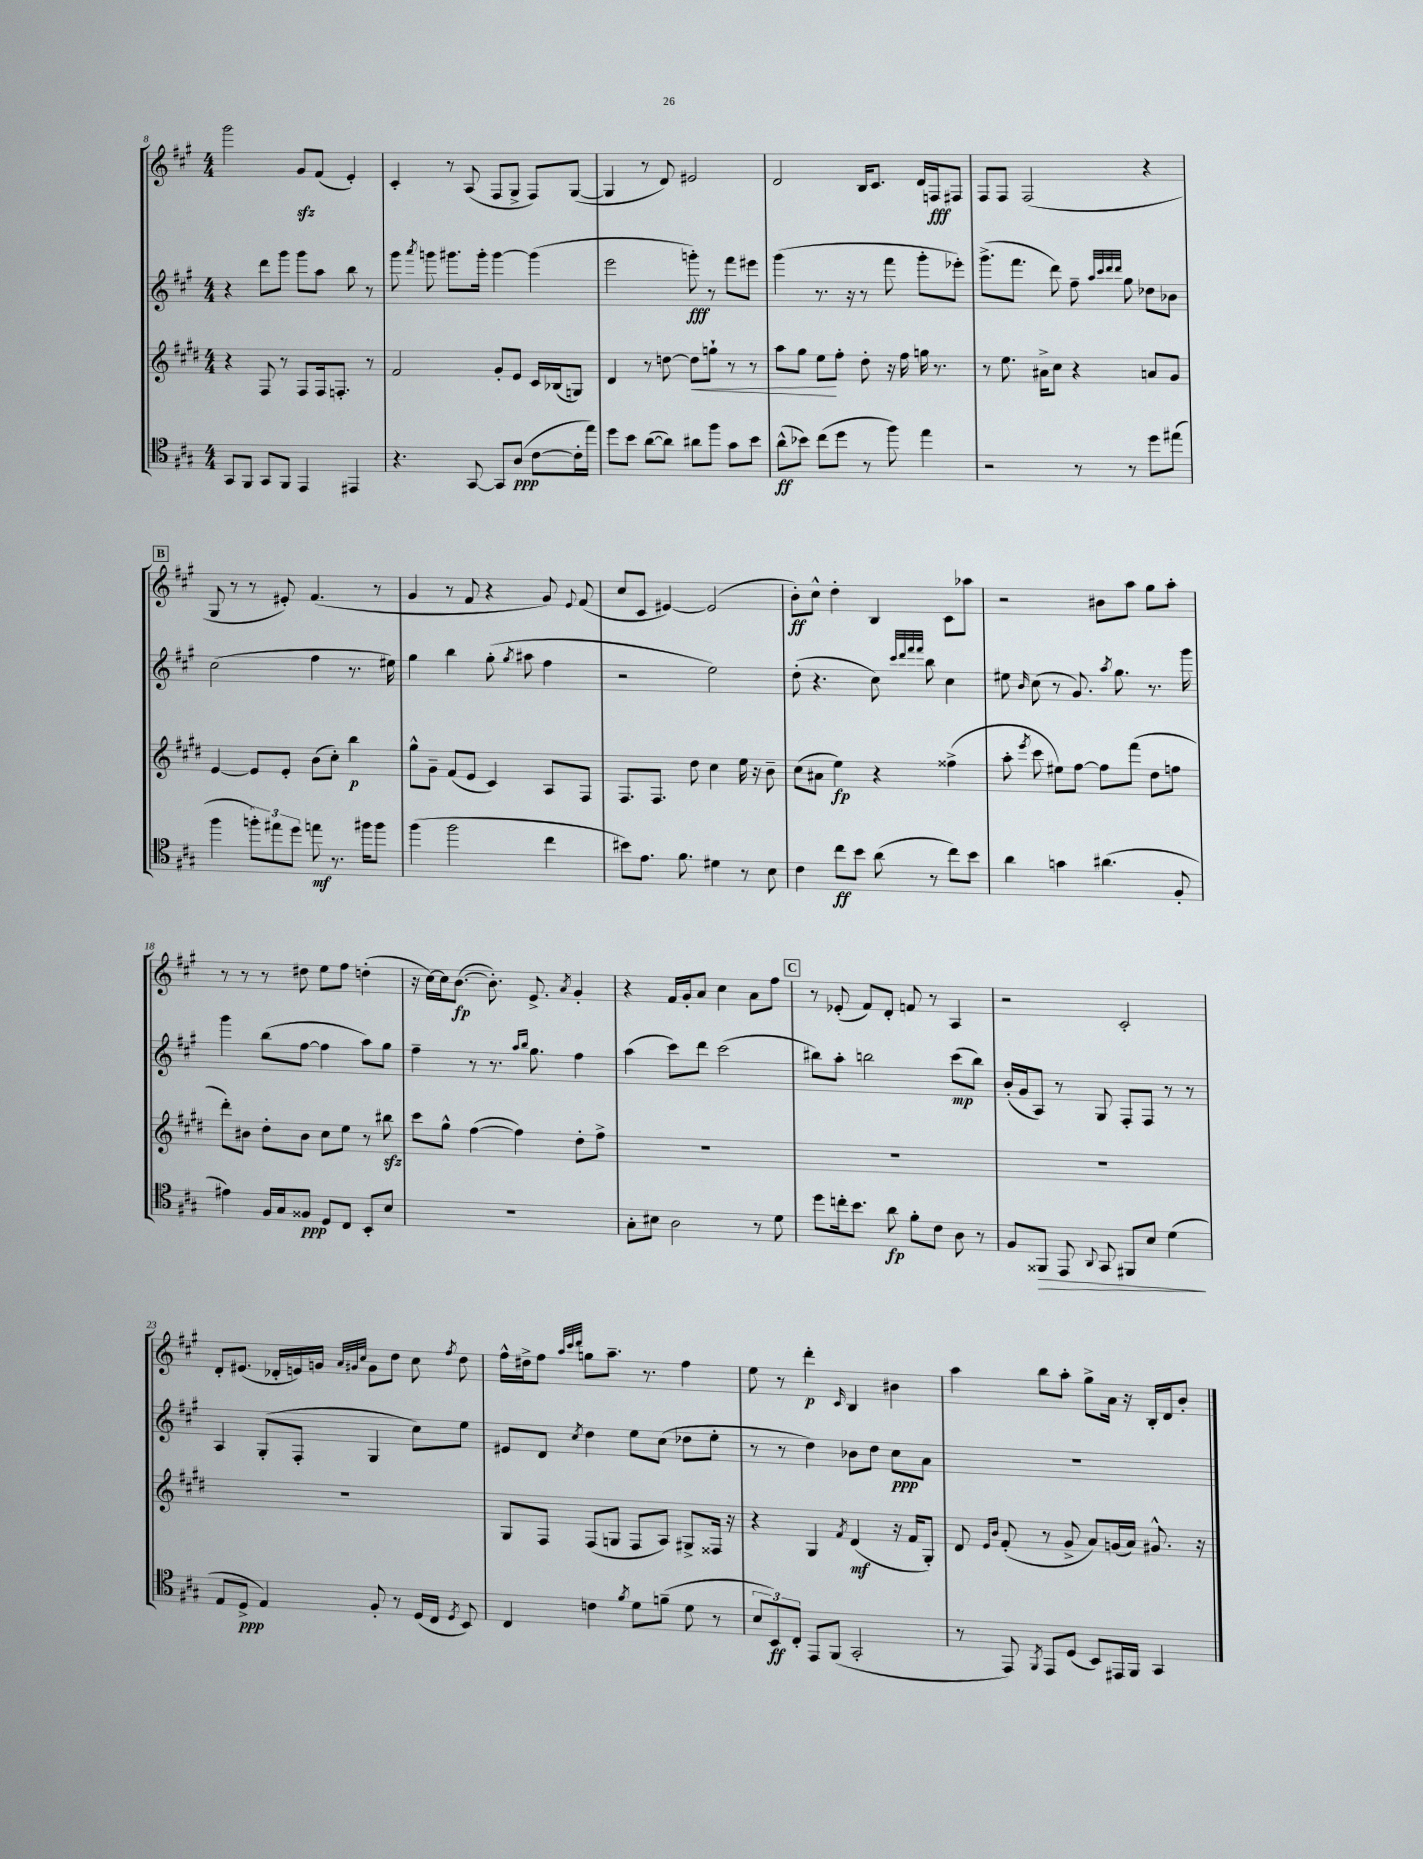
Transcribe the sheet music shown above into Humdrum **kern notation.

**kern	**kern	**kern	**kern
*staff4	*staff3	*staff2	*staff1
*clefC4	*clefG2	*clefG2	*clefG2
*k[f#c#g#]	*k[f#c#g#d#]	*k[f#c#g#]	*k[f#c#g#]
*M4/4	*M4/4	*M4/4	*M4/4
8GG#	4r	4r	2ggg#
8FF#	.	.	.
8GG#	8F#	8ddd	.
8FF#	8r	8ggg#	.
4EE	8F#	8ggg#	8g#
.	16F#	8aa	(8f#
.	8.F'	.	.
4EE#	.	8bb	4e')
.	8r	8r	.
=	=	=	=
4.r	2f#	8ggg#	4c#'
.	.	8qaaa	.
.	.	8ggg	.
.	.	8.ggg#	8r
[8GG#	.	.	(8A
.	.	16ggg#'	.
8GG#]	8g#'	[4ggg#	8F#
(8A	8e	.	8G#^
[8c#	16c#	(4ggg#]	8F#)
.	(16B-	.	.
16c#']	8G)	.	([8G#
16ee)	.	.	.
=	=	=	=
8dd	4d#	2eee	4G#]
8b	.	.	.
([8a	8r	.	8r
8a])	[8dd	.	8d)
8a#	8dd]	8ggg')	2e#
8ff#	8gg`	8r	.
8g#	8r	8fff#	.
8b	8r	8eee#	.
=	=	=	=
(8a^^	8aa	(4ggg#	2d
8b-)	8gg#	.	.
(8cc#	8ee	8.r	.
8dd	8ff#'	.	.
.	.	16r	.
8r	8dd#'	8r	16B
.	.	.	8.c#
8ff#)	16r	8fff#	.
.	16ff#	.	.
4ee	16gg	8ggg#'	16d
.	8.r	.	16F
.	.	8eee-')	8F#
=	=	=	=
2r	8r	(8.ggg#^	8F#
.	8.ee	.	8F#
.	.	8.fff#	.
.	.	.	(2F#
.	16a#^	.	.
.	8cc#	8ddd)	.
8r	4r	8ff#~	.
.	.	32qqaa	.
.	.	32qqccc#	.
.	.	32qqddd	.
.	.	32qqddd	.
8r	.	8gg#	.
8dd	8a	8dd-	4r
(8ee#	8g#	8b-	.
=	=	=	=
4ff#	[4e	(2cc#	8G#
.	.	.	8r
12ff')	8e]	.	8r
12ee#	.	.	.
.	8e'	.	8e#')
12dd	.	.	.
8ee	(8b	4ff#	(4.f#
8.r	8cc#')	.	.
.	4bb	8.r	.
16ff#	.	.	.
8ff#	.	.	8r
.	.	16ee#)	.
=	=	=	=
(4ff#	8gg#^^	4gg#	4g#
.	8g#~	.	.
2ff#	(8f#	4bb	8r
.	8e	.	8f#
.	4c#)	(8gg#'	4r
.	.	8qgg#	.
.	.	8aa#	.
4cc#	8A	4ff#	8g#)
.	.	.	8qqe
.	8F#	.	(8f#
=	=	=	=
8b#)	8.F#	2r	8cc#
8.e	.	.	8c#
.	8.F#	.	.
.	.	.	[4e#)
8.f#	.	.	.
.	8dd#	.	.
4d#	4cc#	2ee)	(2e#]
8r	16ee	.	.
.	16r	.	.
8B	8b~	.	.
=	=	=	=
4c#	(8cc#	(8dd'	8b')
.	8a#	4.r	8cc#^^
8cc#	4ee)	.	4dd'
8b	.	.	.
(8a	4r	8cc#)	4B
.	.	32qqccc#	.
.	.	32qqddd	.
.	.	32qqfff#	.
.	.	32qqfff#	.
8r	.	8bb	.
8cc#)	(4ff##^	4cc#	8c#
8b	.	.	8aa-
=	=	=	=
4a	8aa'	8ee#	2r
.	8qeee	16qqb	.
.	8ccc#	(8cc#	.
4g	8ee#)	8r	.
.	[8ff#	8.g#)	.
(4.a#	8ff#]	.	8b#
.	.	8qaa	.
.	.	8.gg#	.
.	(8fff#	.	8aa
.	8dd#	8.r	8gg#
8F#'	8ff	.	8aa'
.	.	16ggg#	.
=	=	=	=
4e#)	8ddd#')	4ggg#	8r
.	8b#	.	8r
16F#	8dd#'	(8bb	8r
16G#	.	.	.
8F##	8b#	[8ff#	8dd#
8D	8cc#	4ff#]	8ee
8C#	8ee	.	8ff#
8BB'	8r	8aa)	(4dd'
8B	8bb#	8gg#	.
=	=	=	=
1r	8ccc#	4ff#~	16r
.	.	.	[16cc#)
.	8gg#^^	.	16cc#]
.	.	.	([8.b
.	([4ff#	8r	.
.	.	8.r	8.b'])
.	4ff#])	.	.
.	.	16qqaa	.
.	.	16qqbb	.
.	.	8.gg#	8.e^
.	.	.	8qa
.	8dd#'	4ff#	4g#'
.	8ff#^	.	.
=	=	=	=
8G#'	1r	(4aa	4r
8B#	.	.	.
2A	.	8ccc#)	16f#
.	.	.	16g#'
.	.	8ddd	8a
.	.	(2ccc#	4cc#
8r	.	.	8a
8d	.	.	8ff#
=	=	=	=
8dd	1r	8bb#)	8r
16cc'	.	8aa'	(8e-'
8.b	.	.	.
.	.	2bb	8f#)
8a	.	.	8d'
8f#'	.	.	8f
8c#	.	.	8r
8A	.	(8ccc#	4A
8r	.	8bb)	.
=	=	=	=
8F#	1r	(16b'	2r
.	.	16g#	.
8FF##	.	8A)	.
8EE	.	8r	.
8qqAA	.	.	.
8GG#	.	8G#	.
8FF#	.	8F#'	2c#'
8B	.	8F#	.
(4d	.	8r	.
.	.	8r	.
=	=	=	=
8E	1r	4A	8d'
8D^	.	.	(8.e#
4E)	.	(8G#'	.
.	.	.	16d-'
.	.	8F#'	16e)
.	.	.	16g
.	.	.	32qqa
.	.	.	32qqg#
.	.	.	32qqcc#
8F#'	.	4G#	8g#
8r	.	.	8dd
(16D	.	8cc#)	8cc#
16C#	.	.	.
8qD	.	.	8qff#
8BB)	.	8ee	8dd
=	=	=	=
4C#	8G#	8e#	16ff#^^
.	.	.	16dd#^
.	8F#	8d	8ff#
.	.	.	32qqaa
.	.	.	32qqccc#
.	.	8qcc#	32qqddd
4c	(8F#	4dd	8gg
.	8G	.	8.aa~
8qf#	.	.	.
8d	8F#	8ee	.
.	.	.	8.r
(8f~	8A)	(8cc#	.
8d	8G#^	8dd-	4ff#
8r	16F##	8ee'	.
.	16r	.	.
=	=	=	=
12B	4r	8r	8ee
12BB)	.	.	.
.	.	8r	8r
12C#'	.	.	.
8EE	4G#	4dd)	4ddd'
(8FF#	.	.	.
.	8qf#	.	16qqc#
2GG#'	(4d#	8b-	4B
.	.	8dd	.
.	16r	8cc#	4b#
.	16f#	.	.
.	8G#')	8a	.
=	=	=	=
8r	8d#	1r	4aa
.	16qqe	.	.
.	16qqb	.	.
8EE)	(8f#'	.	.
8qFF#	.	.	.
8EE	8r	.	8bb
(8D	8g#^	.	8aa'
8BB)	8a)	.	8gg#^
16EE#	(16g	.	16a
16FF#	16a)	.	16r
4GG#	8.g#^^	.	16B'
.	.	.	16d
.	.	.	8b'
.	16r	.	.
==	==	==	==
*-	*-	*-	*-
